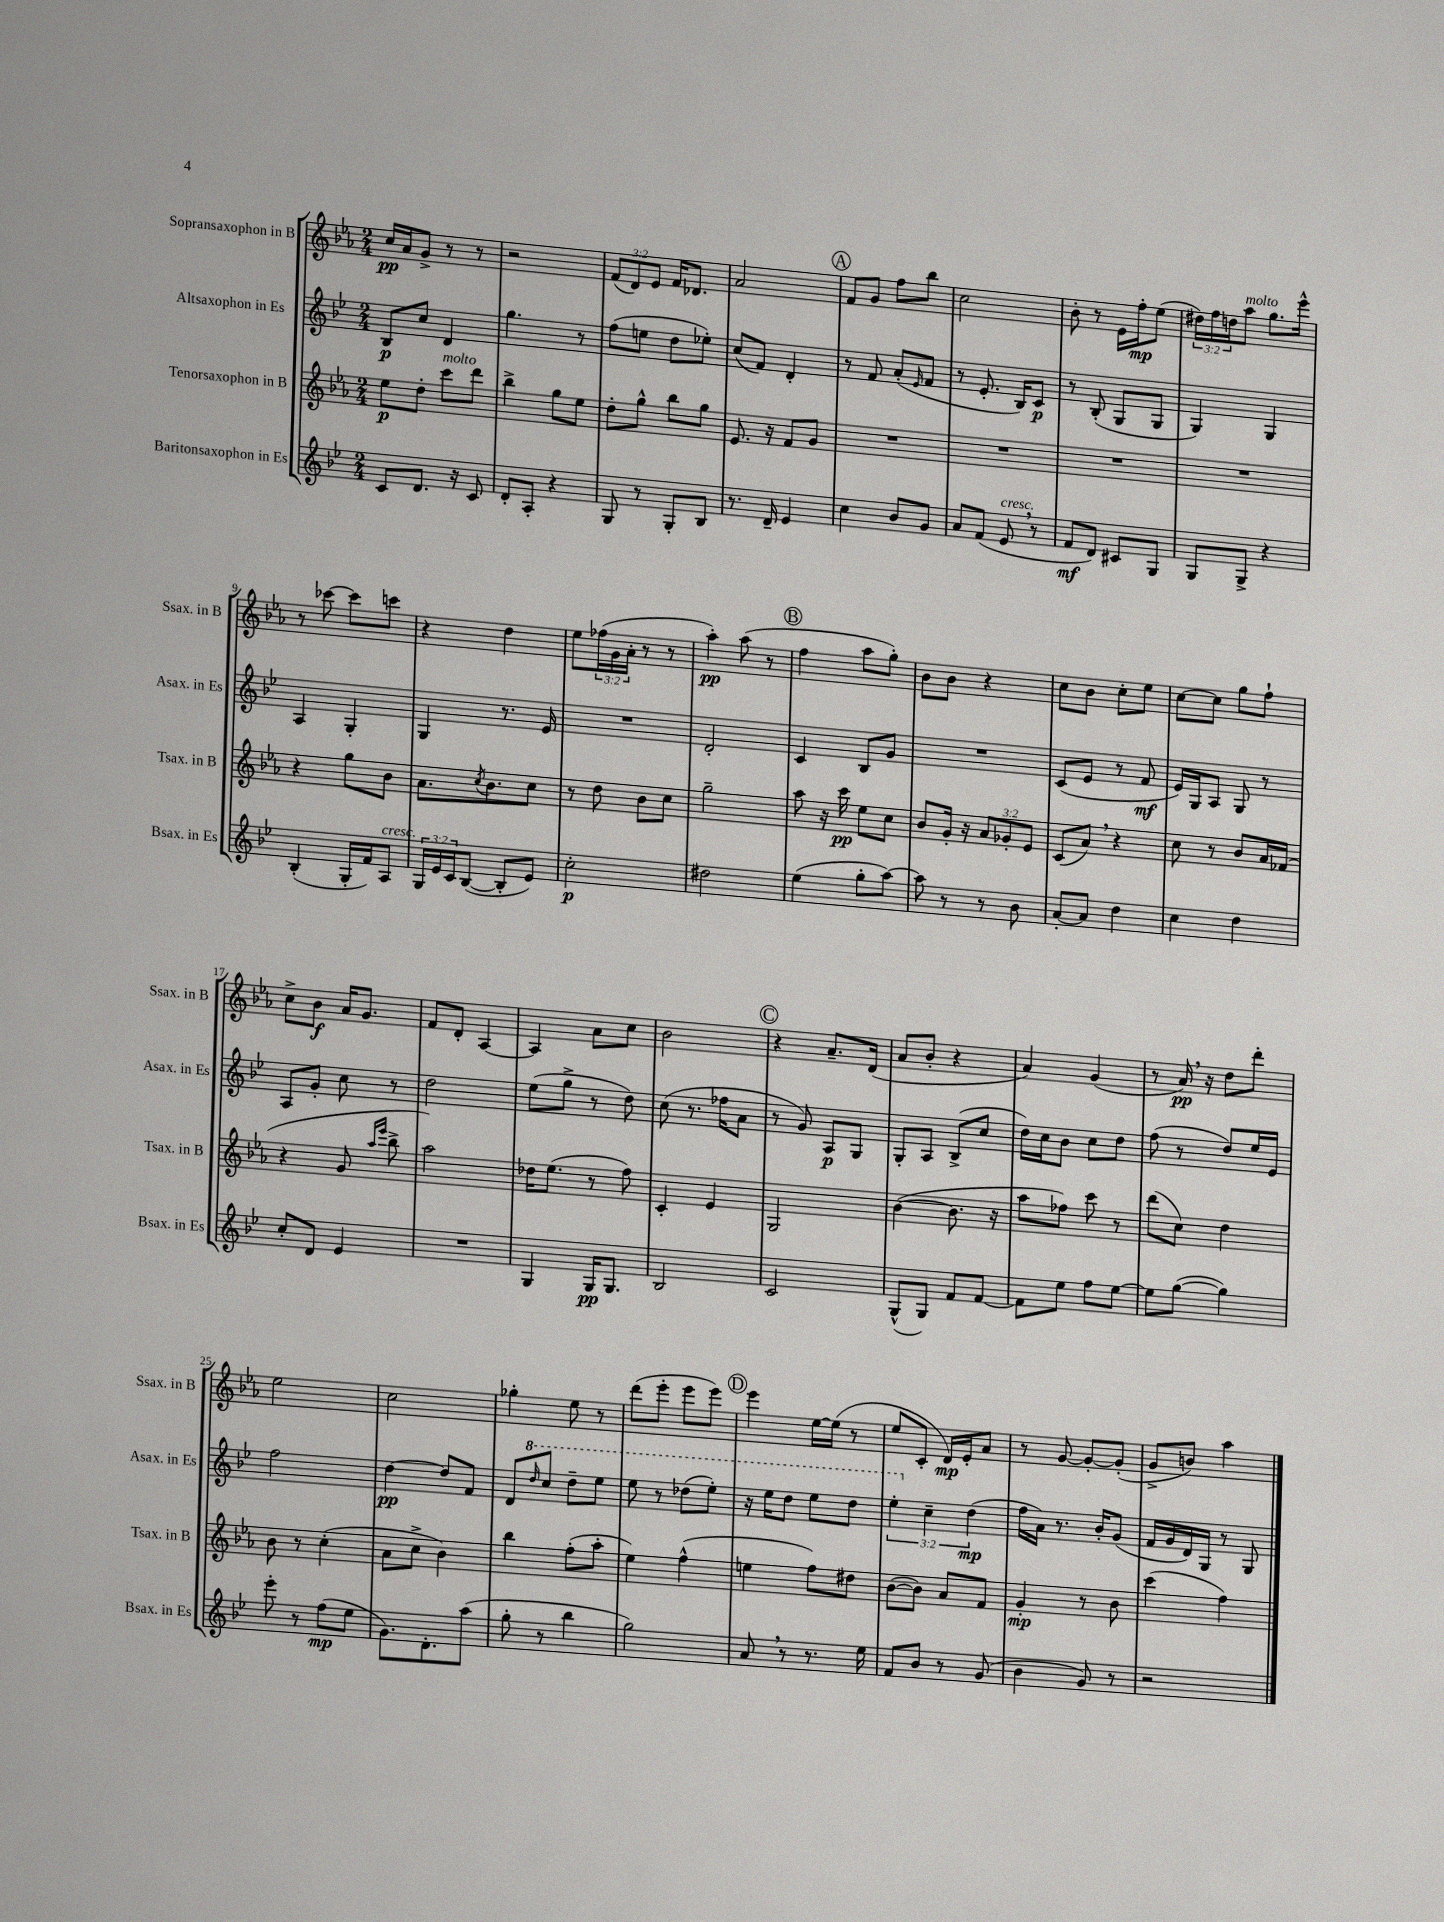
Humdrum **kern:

**kern	**kern	**kern	**kern
*staff4	*staff3	*staff2	*staff1
*clefG2	*clefG2	*clefG2	*clefG2
*k[b-e-]	*k[b-e-a-]	*k[b-e-]	*k[b-e-a-]
*M2/4	*M2/4	*M2/4	*M2/4
8c	8ee-	8B-	16cc
.	.	.	16a-
8.d	8dd'	8cc	8g^
.	8ccc	4d	8r
16r	.	.	.
8c	8ddd	.	8r
=	=	=	=
8d'	4bb-^	4.gg	2r
8A'	.	.	.
4r	8gg	.	.
.	8ee-	8r	.
=	=	=	=
8G	8dd'	(8ff	(12f
.	.	.	12d)
8r	8gg^^	8ee	.
.	.	.	12e-
8G'	8bb-	8dd	16f
.	.	.	8.d-
8B-	8gg	8ee-')	.
=	=	=	=
8.r	8.e-	(8cc	2a-
.	.	8f)	.
16d~	16r	.	.
4e-	8f	4d'	.
.	8g	.	.
=	=	=	=
4cc	2r	8r	8f
.	.	8f	8g
8b-	.	(8a'	8ff
.	.	16qqe-	.
8g	.	8f	8bb-
=	=	=	=
8a	2r	8r	2cc
(8f	.	8.e-'	.
8e-	.	.	.
.	.	16B-)	.
8r	.	8c	.
=	=	=	=
8f	2r	8r	8b-'
8d)	.	(8B-'	8r
8c#	.	8G	16e-
.	.	.	16ff'
8G	.	8G	(8ee-
=	=	=	=
8G	2r	4G)	24dd#)
.	.	.	24ff
.	.	.	24dd
8G^	.	.	8aa-
4r	.	4G	8.gg
.	.	.	16eee-^^
=	=	=	=
(4B-'	4r	4A	8r
.	.	.	[8ccc-
16G'	8gg	4G'	8ccc-]
16f)	.	.	.
8A	8b-	.	8ccc
=	=	=	=
24G	8.a-	4G	4r
24e-	.	.	.
24c	.	.	.
([8B-	.	.	.
.	8qcc	.	.
.	8.b-	.	.
8B-']	.	8.r	4dd
8e-)	8cc	.	.
.	.	16e-	.
=	=	=	=
2cc'	8r	2r	8ee-
.	8dd	.	(24ff-
.	.	.	24g
.	.	.	24a-'
.	8b-	.	8r
.	8cc	.	8r
=	=	=	=
2dd#	2gg~	2d'	4aa-')
.	.	.	(8aa-
.	.	.	8r
=	=	=	=
(4ee-	8aa-	4c	4ff
.	16r	.	.
.	16ccc	.	.
8gg'	8ee-	8B-	8aa-
[8aa)	8cc	8g	8gg')
=	=	=	=
8aa]	8b-	2r	8b-
8r	16g'	.	8b-
.	16r	.	.
8r	12a-	.	4r
.	12g-'	.	.
8b-	.	.	.
.	12e-	.	.
=	=	=	=
[8a'	(8c	(8c	8cc
8a]	8a-)	8e-	8b-
4dd	4r	8r	8cc'
.	.	8f	8ee-
=	=	=	=
4cc	8cc	16e-)	[8cc
.	.	16G	.
.	8r	8A	8cc]
4dd	8b-	8G	8gg
.	16a-	8r	8ff`
.	(16f-	.	.
=	=	=	=
8cc'	4r	8A	8cc^
8d	.	8g'	8b-
4e-	8g	8cc	16a-
.	.	.	8.g
.	16qqaa-	.	.
.	16qqeee-	.	.
.	8bb-^	8r	.
=	=	=	=
2r	2aa-)	2dd	8f
.	.	.	8d'
.	.	.	[4A-
=	=	=	=
4G	16dd-	(8ee-	4A-]
.	(8.ee-	.	.
.	.	8gg^	.
16G	8r	8r	8a-
8.G	.	.	.
.	8ff)	8dd)	8cc
=	=	=	=
2B-	4c'	(8cc	2b-
.	.	8.r	.
.	4e-	.	.
.	.	16ff-	.
.	.	8a	.
=	=	=	=
2c	2G	8r	4r
.	.	8g)	.
.	.	8A	8.a-~
.	.	8G	.
.	.	.	(16d
=	=	=	=
(8G^^	([4b-	8G'	8a-
8G)	.	8A	8b-'
8f	8.b-]	(8B-^	4r
[8f	.	8cc	.
.	16r	.	.
=	=	=	=
8f]	8aa-	16dd)	4a-)
.	.	16cc	.
8ee-	8ff-)	8b-	.
8ff	8ccc	8cc	(4g
[8ee-	8r	8dd	.
=	=	=	=
8ee-]	(8ddd	(8ff	8r
([8gg	8cc)	8r	16a-)
.	.	.	16r
4gg])	4dd	8dd)	8dd
.	.	16ee-	8ddd'
.	.	16e-	.
=	=	=	=
8eee-'	8b-	2ff	2ee-
8r	8r	.	.
(8ff	(4cc'	.	.
8ee-	.	.	.
=	=	=	=
8.g)	8a-	[4dd	2cc
.	8cc^	.	.
8.d'	.	.	.
.	4b-)	8dd]	.
(8aa	.	8f	.
=	=	=	=
8gg'	4bb-	8d	4gg-'
.	.	16qqddd	.
8r	.	8ccc	.
4bb-	(8ff'	8ddd~	8ee-
.	8aa-'	8eee-	8r
=	=	=	=
2gg)	4ee-)	8eee-	(8ddd
.	.	8r	8eee-'
.	(4ff^^	(8ddd-	8eee-
.	.	8eee-')	8eee-)
=	=	=	=
8a	4ee	16r	4eee-
.	.	16eee-	.
8r	.	8ddd	.
8.r	8ff)	8eee-	[16ee-
.	.	.	(16ee-]
.	8dd#	8ddd	8r
16ee-	.	.	.
=	=	=	=
8f	([8b-	6eee-'	8ee-
8b-	8b-])	.	8c'
.	.	6cc~	.
8r	8a-	.	16d)
.	.	.	16e-'
.	.	(6dd	.
(8g	8f	.	8a-
=	=	=	=
4b-	4g'	16ff	8r
.	.	16a)	.
.	.	8.r	[8g
8g)	8r	.	8g'_
.	.	16b-'	.
8r	8b-	(8g	(8g']
=	=	=	=
2r	(4ccc	16f	8g^
.	.	16g	.
.	.	16d)	8b)
.	.	16G	.
.	4ff)	8r	4aa-
.	.	8G	.
==	==	==	==
*-	*-	*-	*-
